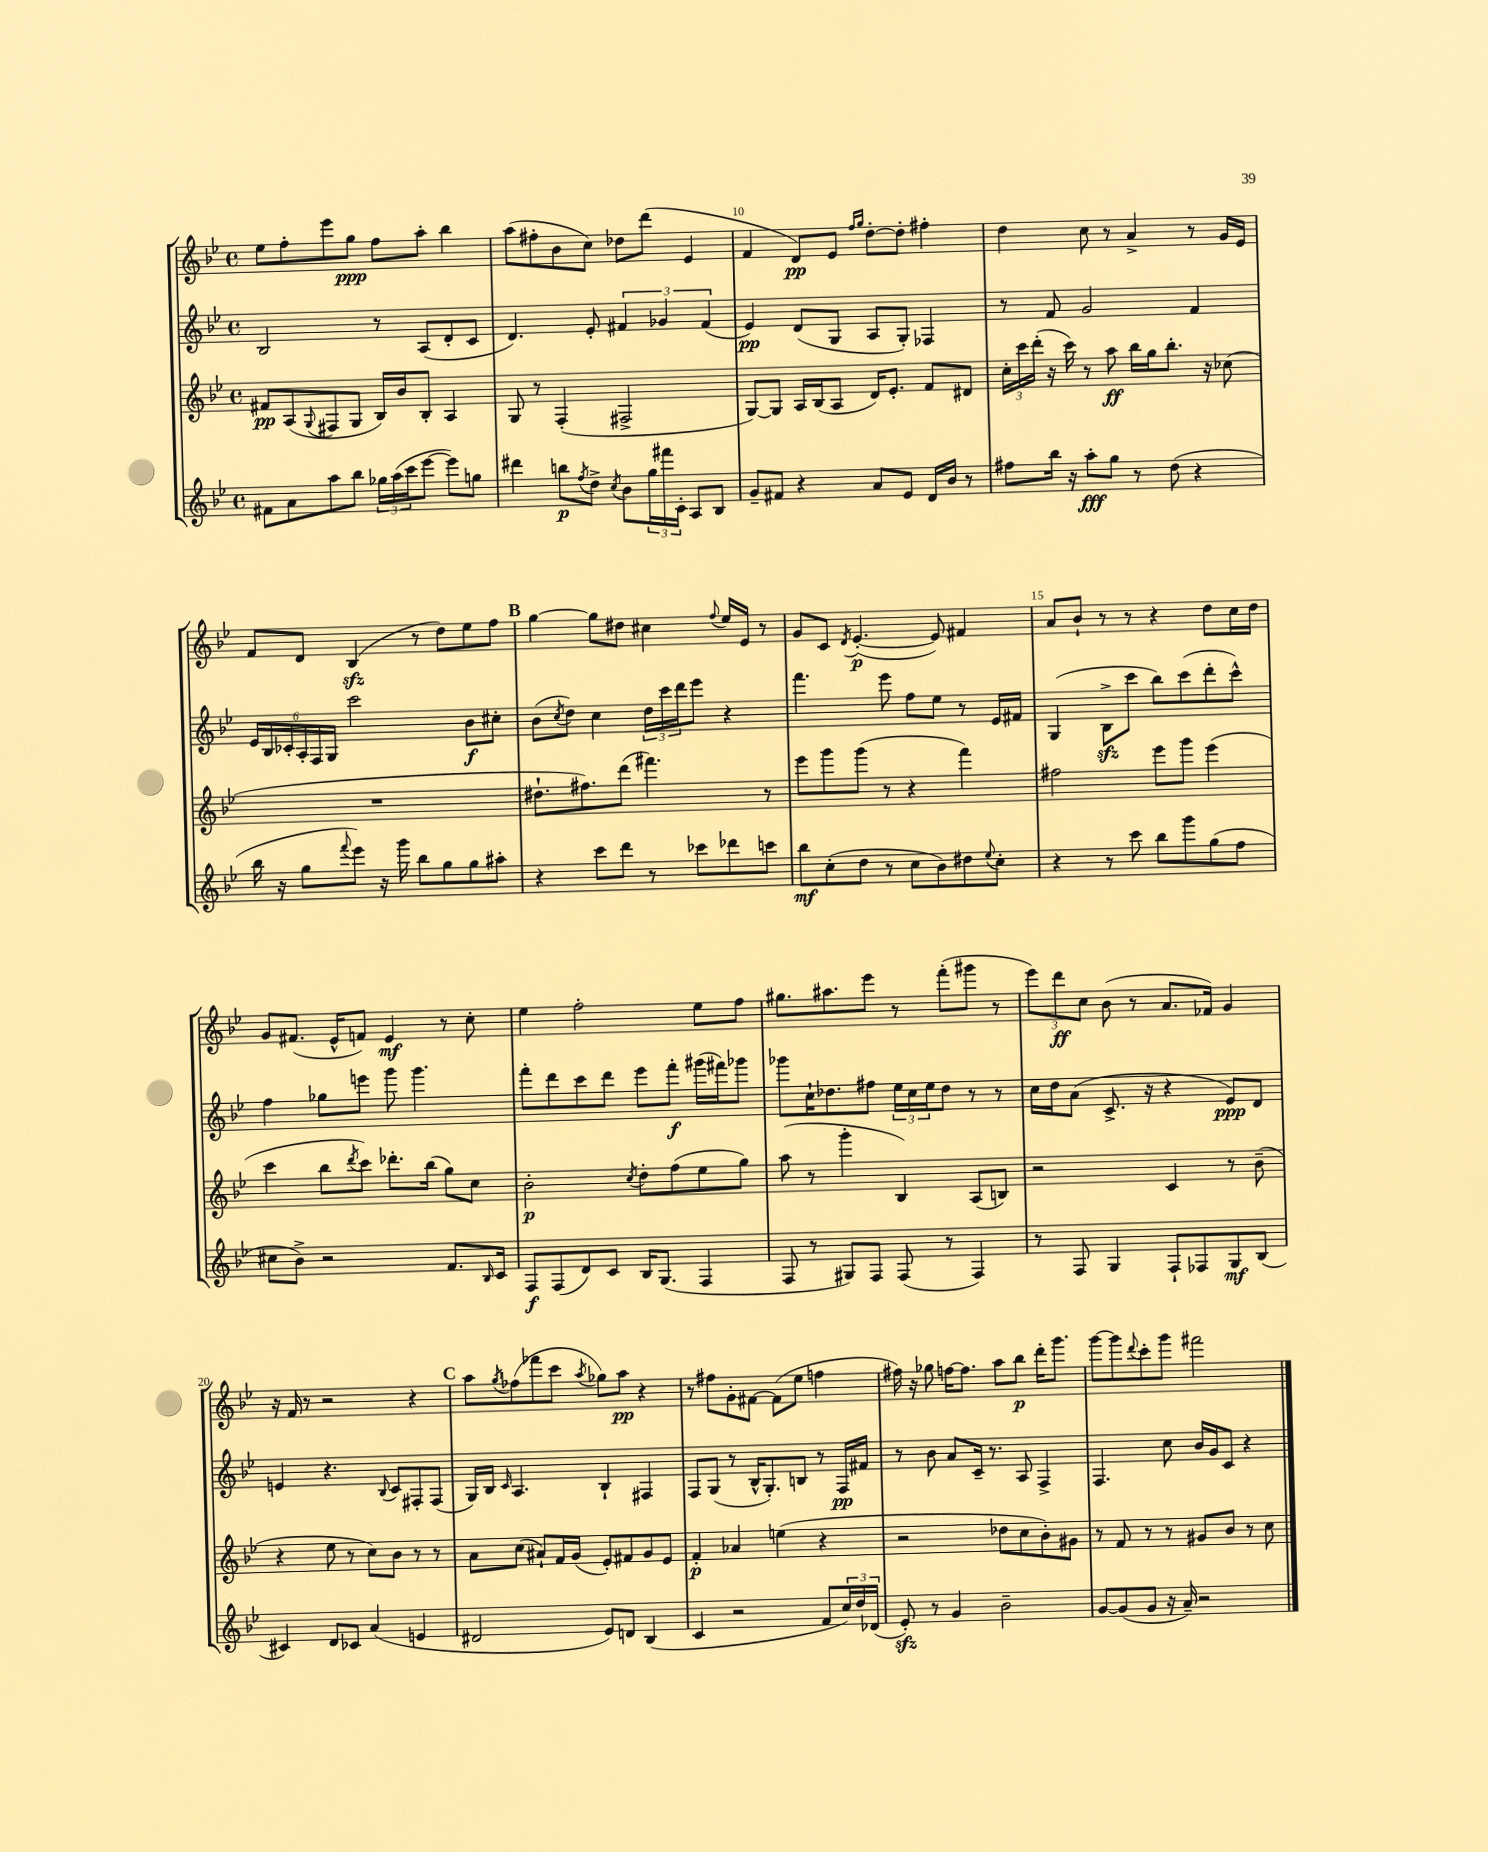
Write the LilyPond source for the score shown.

<<
\new StaffGroup <<
\new Staff = "s0" {
    \clef treble \key bes \major \defaultTimeSignature \time 4/4
    ees''8 f''8-. ees'''8 g''8\ppp f''8 a''8-. bes''4 |
    a''8( fis''8-. bes'8 c''8) des''8 d'''8( ees'4 |
    f'4 d'8\pp) ees'8 \grace { f''16 g''16 } d''8~-. d''8-. fis''4-. |
    d''4 c''8 r8 a'4-> r8 g'16 ees'16 |
    f'8 d'8 bes4\sfz( r8 d''8) ees''8 f''8 |
    \mark \markup { \bold "B" } g''4~ g''8 dis''8 cis''4 \appoggiatura { f''8 } ees''16 ees'16 r8 |
    g'8 c'8 \acciaccatura { d'8 } ees'4.~-.\p( ees'8) fis'4 |
    a'8 bes'8-! r8 r8 r4 d''8 c''16 d''16 |
    g'8 fis'8.( ees'16-^ f'8) ees'4\mf r8 c''8-. |
    ees''4 f''2-. ees''8 f''8 |
    gis''8. ais''8. ees'''8 r8 f'''8-.( gis'''8 r8 |
    \tuplet 3/2 { ees'''8) d'''8\ff c''8 } bes'8( r8 a'8. fes'16) g'4 |
    r16 f'16 r8 r2 r4 |
    \mark \markup { \bold "C" } a''8 \acciaccatura { g''8 } fes''8( fes'''8 c'''8 \acciaccatura { a''8 } ges''8) a''8\pp r4 |
    r8 fis''8 g'8-. fis'8~ fis'8( ees''8 f''4 |
    fis''16) r16 ges''8 f''16~ f''8. a''8 bes''8\p d'''16-. g'''8. |
    g'''8~ g'''8 \appoggiatura { d'''8 } c'''8-. g'''8 fis'''2 \bar "|." |
}
\new Staff = "s1" {
    \clef treble \key bes \major \defaultTimeSignature \time 4/4
    bes2 r8 a8( d'8-. c'8 |
    d'4.) ees'8-. \tuplet 3/2 { fis'4 ges'4 fis'4( } |
    ees'4\pp) d'8( g8 a8 g8-.) fes4 |
    r8 f'8 g'2 f'4 |
    \tuplet 6/4 { ees'16 bes16 ces'16-. a16-. f16 g16 } c'''2 bes'8\f cis''8-. |
    \mark \markup { \bold "B" } bes'8( \acciaccatura { c''8 } d''8) c''4 \tuplet 3/2 { d''16 c'''16 d'''16 } ees'''8 r4 |
    f'''4. ees'''8 f''8 ees''8 r8 ees'16 fis'16 |
    g4( bes8->\sfz c'''8 bes''8) c'''8( d'''8-. c'''8-^) |
    f''4 ges''8 e'''8 g'''8 g'''4. |
    f'''8-. d'''8 c'''8 d'''8 ees'''8 f'''8-.\f gis'''16( fis'''16) ges'''8 |
    ges'''8 c''16-! des''8. fis''8 \tuplet 3/2 { ees''16 c''16 ees''16 } des''8 r8 r8 |
    c''16 d''16 a'8( c'8.-> r16 r4 ees'8\ppp) d'8 |
    e'4 r4. \appoggiatura { bes8 } c'8 fis8-. fis8( |
    \mark \markup { \bold "C" } g16) bes16 \grace { c'16 } a4. bes4-! fis4 |
    f8 g8( r8 bes16-^ g8.-.) b8 r8 f16\pp fis'16 |
    r8 bes'8 a'8 c'16-- r8. a8 f4-> |
    f4. c''8 bes'16 g'16 c'8 r4 \bar "|." |
}
\new Staff = "s2" {
    \clef treble \key bes \major \defaultTimeSignature \time 4/4
    fis'8\pp a8( \appoggiatura { g8 } fis8 g8 bes16) bes'16 bes8-. a4 |
    g8 r8 f4-.( fis2-> |
    g8~) g8 a16 bes16( a8 d'16) ees'8.-. f'8 dis'8 |
    \tuplet 3/2 { c''16-. c'''16 d'''16-.( } r16 c'''16) r8 a''8\ff bes''16 g''16 bes''8.-. r16 ces''8( |
    R1 |
    \mark \markup { \bold "B" } dis''8.-! fis''8.) d'''8( fis'''4.) r8 |
    ees'''8 g'''8 g'''8( r8 r4 f'''4) |
    fis''2 ees'''8 g'''8 ees'''4( |
    c'''4 bes''8 \acciaccatura { d'''8 } c'''8) des'''8.-. bes''16( g''8) c''8 |
    bes'2-.\p \acciaccatura { c''8 } d''8-. f''8( ees''8 g''8) |
    a''8( r8 g'''4-. bes4) a8( b8) |
    r2 c'4 r8 bes'8--( |
    r4 ees''8 r8 c''8) bes'8 r8 r8 |
    \mark \markup { \bold "C" } a'8 c''8( ais'8-!) f'16 g'16( ees'8-.) fis'8 g'8 ees'8 |
    f'4-.\p aes'4 e''4( r4 |
    r2 des''8 c''8 bes'8-.) gis'8 |
    r8 f'8 r8 r8 gis'8 bes'8 r8 c''8 \bar "|." |
}
\new Staff = "s3" {
    \clef treble \key bes \major \defaultTimeSignature \time 4/4
    fis'8 a'8 a''8 bes''8 \tuplet 3/2 { ges''16 a''16( c'''16 } ees'''8~ ees'''8) g''8 |
    dis'''4 b''8\p \acciaccatura { f''8 } d''8-> \acciaccatura { c''8 } bes'8 \tuplet 3/2 { g''16 fis'''16 c'16-. } a8 bes8 |
    g'8-- fis'8 r4 a'8 ees'8 d'16 bes'16 r8 |
    fis''8 bes''16 r16 a''8-.\fff g''8 r8 d''8( r4 |
    bes''16 r16 g''8 \appoggiatura { f'''8 } ees'''8) r16 g'''16 bes''8 g''8 g''8 ais''8-. |
    \mark \markup { \bold "B" } r4 c'''8 d'''8 r8 ces'''8 des'''8 c'''8 |
    bes''8\mf c''8-.( d''8 r8 c''8 bes'8) dis''8 \appoggiatura { ees''8 } c''8-. |
    r4 r8 c'''8 bes''8 g'''8 g''8( f''8 |
    cis''8 bes'8->) r2 f'8. \grace { bes16 } c'16 |
    f8\f f8( d'8) c'8 bes16 g8.( f4 |
    f8 r8 gis8) f8 f8( r8 f4) |
    r8 f8 g4 f8-! fes8 g8\mf bes8( |
    cis'4) d'8 ces'8 a'4( e'4 |
    \mark \markup { \bold "C" } dis'2 ees'8) d'8 bes4( |
    c'4 r2 f'8 \tuplet 3/2 { c''16) d''16 des'16( } |
    ees'8-.\sfz) r8 g'4 bes'2-- |
    g'8~ g'8( g'8 r16 a'16--) r2 \bar "|." |
}
>>
>>
\layout { \context { \Score currentBarNumber = #8 \override BarNumber.break-visibility = ##(#f #t #t) barNumberVisibility = #(every-nth-bar-number-visible 5) } }
